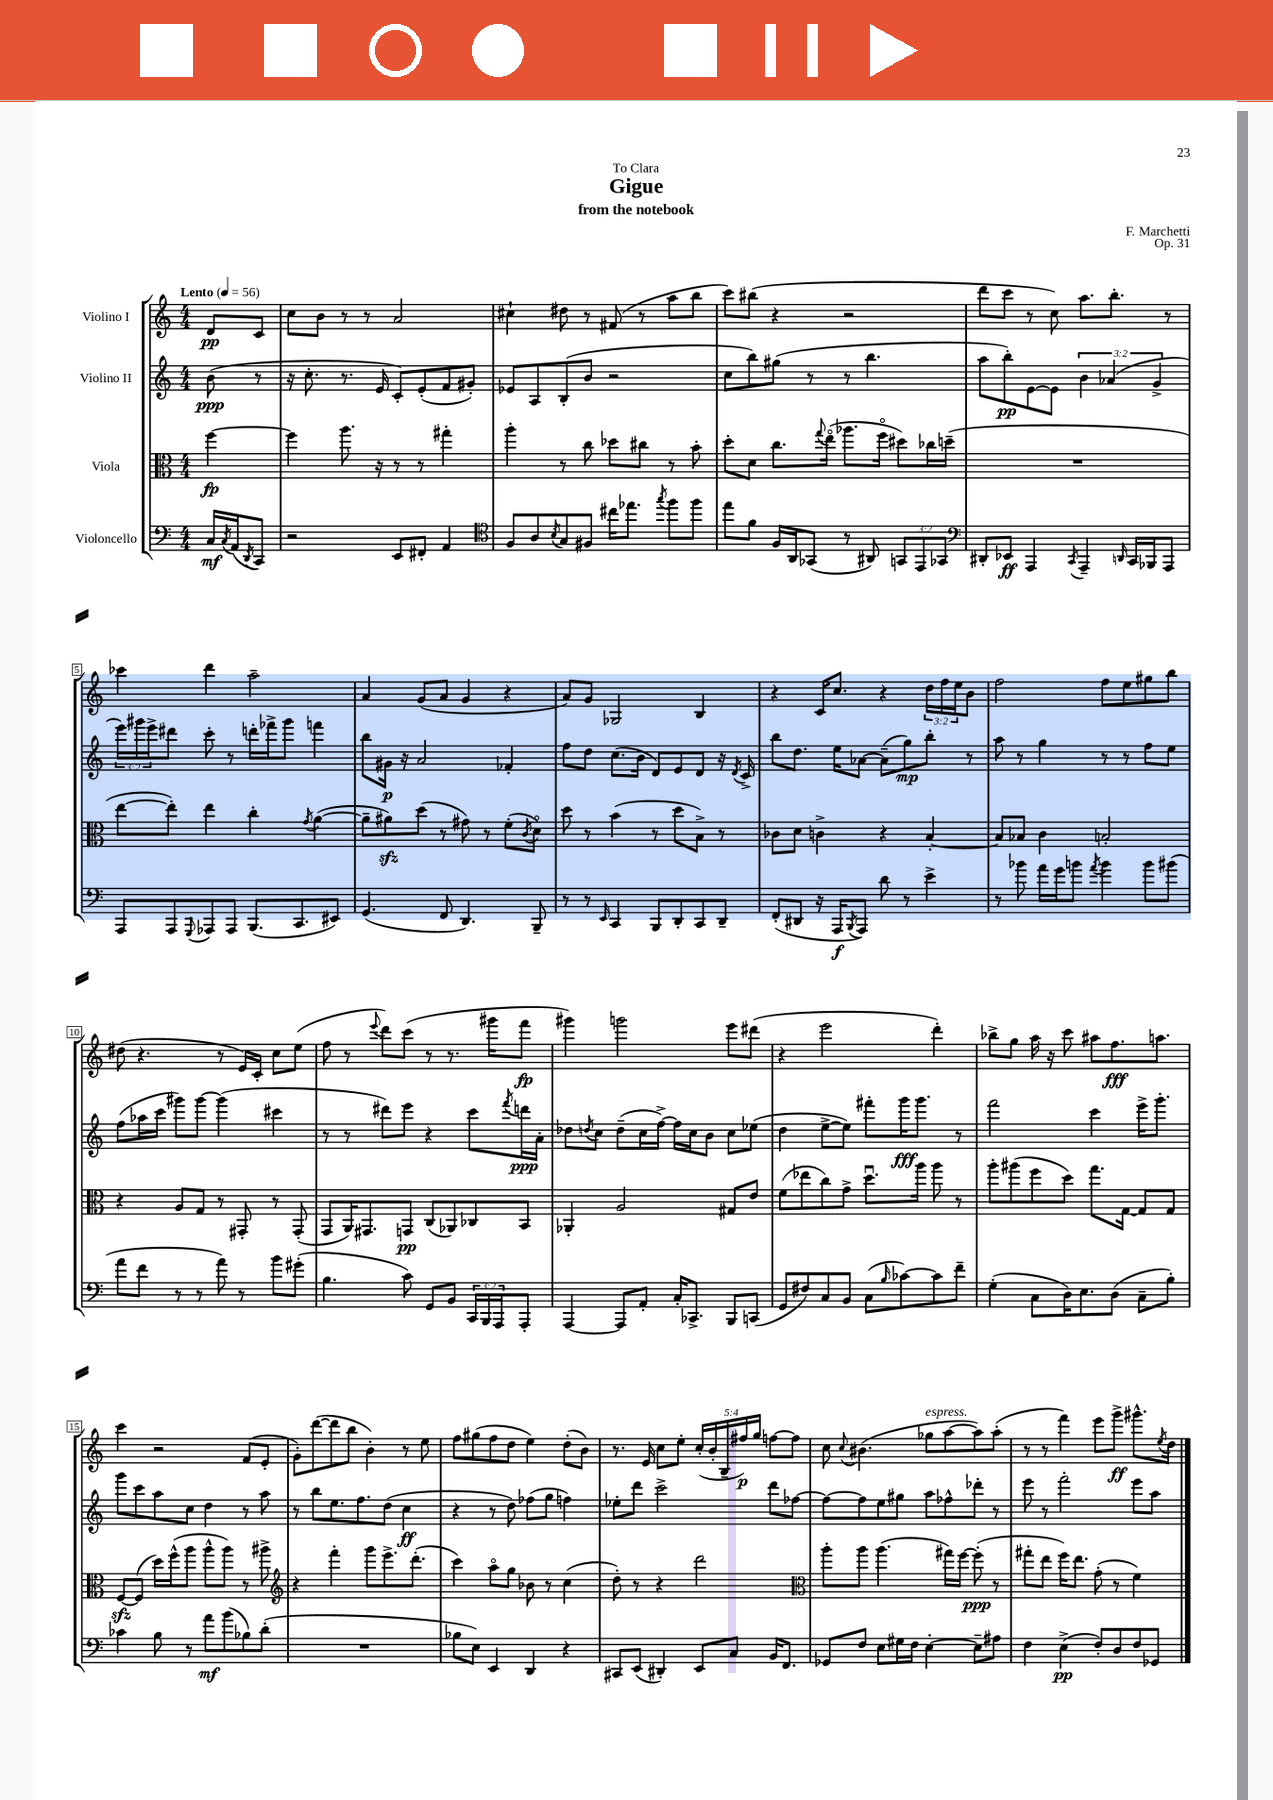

**kern	**dynam	**kern	**dynam	**kern	**dynam	**kern	**dynam
*part4	*part4	*part3	*part3	*part2	*part2	*part1	*part1
*staff4	*staff4	*staff3	*staff3	*staff2	*staff2	*staff1	*staff1
*I"Violoncello	*	*I"Viola	*	*I"Violino II	*	*I"Violino I	*
*clefF4	*	*clefC3	*	*clefG2	*	*clefG2	*
*k[]	*	*k[]	*	*k[]	*	*k[]	*
*M4/4	*	*M4/4	*	*M4/4	*	*M4/4	*
*MM56	*	*MM56	*	*MM56	*	*MM56	*
=	=	=	=	=	=	=	=
!	!	!	!	!	!	!LO:TX:a:B:t=Lento	!
16C/LL	mf	[4ff\	fp	(8b\	ppp	8d/L	pp
8qC/	.	.	.	.	.	.	.
(16AA/J	.	.	.	.	.	.	.
8qDD/	.	.	.	.	.	.	.
8CC/J)	.	.	.	8r	.	8c/J	.
=1	=1	=1	=1	=1	=1	=1	=1
2r	.	4ff\]	.	16r	.	8cc\L	.
.	.	.	.	8.cc'\	.	.	.
.	.	.	.	.	.	8b\J	.
.	.	8.aa\	.	8.r	.	8r	.
.	.	.	.	.	.	8r	.
.	.	16r	.	16e/	.	.	.
8EE/L	.	8r	.	8c'/L)	.	2a/	.
8FF#X'/J	.	8r	.	(8e'/	.	.	.
4AA/	.	4gg#X'\	.	8f/	.	.	.
.	.	.	.	8g#X'/J)	.	.	.
=2	=2	=2	=2	=2	=2	=2	=2
*clefC4	*	*	*	*	*	*	*
8F/L	.	4aa'\	.	8e-X/L	.	4cc#X`\	.
8A/	.	.	.	8A/	.	.	.
8qB/	.	.	.	.	.	.	.
8G/	.	8r	.	(8B'/	.	8dd#X\	.
8F#X/J	.	8cc\	.	8b/J	.	8r	.
16cc#X\KL	.	8dd-X\L	.	2r	.	(8f#X/	.
8.ee-X\J	.	.	.	.	.	.	.
.	.	8cc#X\J	.	.	.	8r	.
8qgg/	.	.	.	.	.	.	.
8ff\L	.	8r	.	.	.	8aa\L	.
8ff\J	.	8b'\	.	.	.	8bb\J	.
=3	=3	=3	=3	=3	=3	=3	=3
8ee\L	.	8dd'\L	.	8cc\L	.	8ccc\L)	.
8f\J	.	8d\J	.	8bb\)	.	(8bb#X\J	.
16F/LL	.	8.cc\L	.	(8gg#X\J	.	4r	.
16AA/J	.	.	.	.	.	.	.
(8GG-X/J	.	.	.	8r	.	.	.
.	.	8qqgg/	.	.	.	.	.
.	.	(16ee\Jk	.	.	.	.	.
8r	.	8.aa-X\L	.	8r	.	2r	.
8AA#X/)	.	.	.	4.bb\	.	.	.
.	.	16ff\Jk	.	.	.	.	.
12GGn/L	.	8dd#X\L)	.	.	.	.	.
12EE/	.	.	.	.	.	.	.
.	.	16cc-X\L	.	.	.	.	.
12GG-X/J	.	.	.	.	.	.	.
.	.	(16ddn~\JJ	.	.	.	.	.
=4	=4	=4	=4	=4	=4	=4	=4
*clefF4	*	*	*	*	*	*	*
8DD#X'/L	.	1r	.	8aa\L	.	8ddd\L	.
8EE-X/J	ff	.	.	8bb'\)	pp	8ccc\J	.
4AAA/	.	.	.	[8e\	.	8r	.
.	.	.	.	8e\J]	.	8cc\)	.
8qCC/	.	.	.	.	.	.	.
4AAA~/	.	.	.	6b\	.	8.aa\L	.
.	.	.	.	(6a-X/	.	.	.
.	.	.	.	.	.	8.bb'\J	.
16qqDDn/	.	.	.	.	.	.	.
16CC/LL	.	.	.	.	.	.	.
16BBB-X/J	.	.	.	.	.	.	.
.	.	.	.	6g^/	.	.	.
8AAA/J	.	.	.	.	.	8r	.
!!LO:LB:g=z
=5	=5	=5	=5	=5	=5	=5	=5
8AAA/L	.	[8ee\L	.	24eee\LL)	.	4ccc-X\	.
.	.	.	.	24ggg#X\	.	.	.
.	.	.	.	24eee^\J	.	.	.
8AAA/	.	8ee'\J])	.	8ddd#X\J	.	.	.
8qqGGG/	.	.	.	.	.	.	.
8AAA-X/	.	4ee\	.	8ccc'\	.	4ddd\	.
8AAA-/J	.	.	.	8r	.	.	.
(8.BBB/L	.	4cc'\	.	16dddn'\LL	.	2aa~\	.
.	.	.	.	16fff-X^\J	.	.	.
.	.	.	.	8ggg#\J	.	.	.
8.CC/	.	.	.	.	.	.	.
.	.	8qg/	.	.	.	.	.
.	.	([4a\	.	4fffn\	.	.	.
8EE#X/J)	.	.	.	.	.	.	.
=6	=6	=6	=6	=6	=6	=6	=6
(4.GG/	.	8a~\L]	.	8bb\L	.	4a/	.
.	.	8a#Xzz\)	.	16g#X\Jk	p	.	.
.	.	.	.	16r	.	.	.
.	.	(8dd\J	.	2a/	.	(8g/L	.
8FF/	.	8r	.	.	.	8a/J	.
4.DD/)	.	8g#X\)	.	.	.	4g/	.
.	.	8r	.	.	.	.	.
.	.	(8f'\L	.	4f-X'/	.	4r	.
.	.	8qc/	.	.	.	.	.
8BBB~/	.	8d\J)	.	.	.	.	.
=7	=7	=7	=7	=7	=7	=7	=7
8r	.	8dd\	.	8ff\L	.	8a/L)	.
8r	.	8r	.	8dd\J	.	8g/J	.
16qqEE/	.	.	.	.	.	.	.
4CC/	.	(4b\	.	(8.cc\L	.	2G-X/	.
.	.	.	.	16b\Jk	.	.	.
8BBB/L	.	8r	.	8d/L)	.	.	.
8DD'/	.	8dd\L	.	8e/	.	.	.
8CC/	.	8B^\J)	.	8d/J	.	4B/	.
8DD~/J	.	8r	.	16r	.	.	.
.	.	.	.	8qd/	.	.	.
.	.	.	.	16c^/	.	.	.
=8	=8	=8	=8	=8	=8	=8	=8
(8FF'/L	.	8c-X\L	.	8bb\L	.	4r	.
8DD#X/J	.	8d\J	.	8.dd\J	.	.	.
16r	.	4cn^\	.	.	.	16c/KL	.
16AAA/KL	f	.	.	16ee\KL	.	8.cc/J	.
8qBBB/	.	.	.	.	.	.	.
8AAA/J)	.	.	.	[8a-X\J	.	.	.
8d\	.	4r	.	(8a-~\L]	.	4r	.
8r	.	.	.	8gg\)	mp	.	.
4e^\	.	[4B'/	.	8bb'\J	.	24dd\LL	.
.	.	.	.	.	.	24ff\	.
.	.	.	.	.	.	24ee\J	.
.	.	.	.	8r	.	8b\J	.
=9	=9	=9	=9	=9	=9	=9	=9
8r	.	8B/L]	.	8aa\	.	2ff\	.
8b-X\	.	8B-X/J	.	8r	.	.	.
16a\LL	.	4c\	.	4gg\	.	.	.
16g\J	.	.	.	.	.	.	.
8bn\J	.	.	.	.	.	.	.
8qa/	.	.	.	.	.	.	.
4b\	.	2Bn'/	.	8r	.	8ff\L	.
.	.	.	.	8r	.	8ee\	.
8b\L	.	.	.	8ff\L	.	8gg#X\	.
(8b#X\J	.	.	.	8ee\J	.	8bb\J	.
!!LO:LB:g=z
=10	=10	=10	=10	=10	=10	=10	=10
8a\L	.	4r	.	(8ff\L	.	(8dd#X\	.
8f\J	.	.	.	16aa-X\L	.	4.r	.
.	.	.	.	16ccc\JJ	.	.	.
8r	.	8A/L	.	8ggg#X\L)	.	.	.
8r	.	8G/J	.	[8ggg#\J	.	.	.
8a\)	.	8r	.	(4ggg#\]	.	8r	.
8r	.	8GG#X'/	.	.	.	16e/LL)	.
.	.	.	.	.	.	16c'/JJ	.
8b\L	.	8r	.	4ccc#X\	.	8cc\L	.
(8g#X'\J	.	(8GG#'/	.	.	.	(8ee\J	.
=11	=11	=11	=11	=11	=11	=11	=11
4.B\	.	8GG/L	.	8r	.	8ff\	.
.	.	16AA/K)	.	8r	.	8r	.
.	.	8.GG#X/	.	.	.	.	.
.	.	.	.	.	.	8qqeee/	.
.	.	.	.	8ddd#X\L)	.	8ddd\L)	.
8c\)	.	8GGn/J	pp	8eee\J	.	(8ccc\J	.
8GG/L	.	(8C/L	.	4r	.	8r	.
8BB/J	.	8AA-X/)	.	.	.	8.r	.
24CC/LL	.	8C-X/	.	8ccc\L	.	.	.
24BBB/	.	.	.	.	.	.	.
.	.	.	.	.	.	16ggg#X\KL	.
24AAA/J	.	.	.	.	.	.	.
.	.	.	.	8qfff/	.	.	.
8AAA'/J	.	8BB/J	.	16dddn\L	ppp	8fff\J	fp
.	.	.	.	16a'\JJ	.	.	.
=12	=12	=12	=12	=12	=12	=12	=12
[4AAA/	.	4AA-X'/	.	8dd-X\L	.	4ggg#X\)	.
.	.	.	.	8qddn/	.	.	.
.	.	.	.	8cc\J	.	.	.
8AAA/L]	.	2A/	.	(8dd~\L	.	2gggn\	.
8AA'/J	.	.	.	16cc\L	.	.	.
.	.	.	.	[16ff^\JJ)	.	.	.
16C'/KL	.	.	.	16ff\LL]	.	.	.
8.CC-X^/J	.	.	.	16cc\J	.	.	.
.	.	.	.	8b\J	.	.	.
8BBB/L	.	8G#X/L	.	8cc\L	.	8eee\L	.
(8CCn/J	.	8e/J	.	(8ee-X\J	.	(8ddd#X\J	.
=13	=13	=13	=13	=13	=13	=13	=13
8GG/L	.	(8f\L	.	4dd\	.	4r	.
8F#X/)	.	8ee-X\	.	.	.	.	.
8C/	.	8cc\)	.	[8ee^\L	.	2eee\	.
8BB/J	.	8g^\J	.	8ee\J])	.	.	.
(8C\L	.	8.ddu\L	.	8fff#X'\L	.	.	.
16qqB/	.	.	.	.	.	.	.
[8c-X\)	.	.	.	16ggg\K	fff	.	.
.	.	16aa\Jk	.	8.ggg\J	.	.	.
8c-\]	.	8aa\	.	.	.	4ddd'\)	.
8f~\J	.	8r	.	8r	.	.	.
=14	=14	=14	=14	=14	=14	=14	=14
(4G'\	.	8aa'\L	.	2fff\	.	8bb-X^\L	.
.	.	(8aa#X\	.	.	.	8gg\J	.
8C\L	.	8ff\	.	.	.	16aa\	.
.	.	.	.	.	.	16r	.
16D\K)	.	8dd\J)	.	.	.	8ccc\	.
8.E\	.	.	.	.	.	.	.
.	.	8.gg\L	.	4ccc\	.	8aa#X\L	.
(8D\J	.	.	.	.	.	8.ff\	fff
.	.	[16G\Jk	.	.	.	.	.
8C~\L	.	8G/L]	.	16eee^\KL	.	.	.
.	.	.	.	8.ggg'\J	.	8.aan\J	.
8B'\J)	.	8G/J	.	.	.	.	.
!!LO:LB:g=z
=15	=15	=15	=15	=15	=15	=15	=15
4c-X\	.	[8Fzz/L	.	8ggg\L	.	4ccc\	.
.	.	(8F/J]	.	8ccc\	.	.	.
8B\	.	16dd\LL)	.	8aa\	.	2r	.
.	.	(16ff^^\J	.	.	.	.	.
8r	.	8aa\J	.	8cc\J	.	.	.
8a\L	mf	8aa^^\L	.	4dd\	.	.	.
(8b\	.	8aa\J)	.	.	.	.	.
8B-X\)	.	8r	.	8r	.	(8f/L	.
(8d'\J	.	8aa#X^\	.	8aa\	.	8e'/J	.
=16	=16	=16	=16	=16	=16	=16	=16
*	*	*clefG2	*	*	*	*	*
1r	.	4r	.	8r	.	8g'\L)	.
.	.	.	.	8bb\L	.	([8ddd\	.
.	.	4fff'\	.	8.ee\	.	8ddd\]	.
.	.	.	.	.	.	8bb\J	.
.	.	.	.	8.ff\	.	.	.
.	.	8ggg\L	.	.	.	4b'\)	.
.	.	8.eee^\	.	(8dd\J	.	.	.
.	.	.	.	4cc\	ff	8r	.
.	.	(8.ddd'\J	.	.	.	.	.
.	.	.	.	.	.	8ee\	.
=17	=17	=17	=17	=17	=17	=17	=17
8B-X\L	.	4ccc\)	.	4r	.	8ff\L	.
8E\J)	.	.	.	.	.	(8gg#X\	.
4EE/	.	8aa\L	.	8r	.	8ff\	.
.	.	8gg\J	.	8dd\)	.	8dd\J	.
4DD/	.	8b-X\	.	(8ff-X\L	.	4ee\)	.
.	.	8r	.	8gg\J	.	.	.
4r	.	(4cc\	.	4ffn\)	.	(8dd'\L	.
.	.	.	.	.	.	8b\J)	.
=18	=18	=18	=18	=18	=18	=18	=18
8CC#X/L	.	8dd'\)	.	8ee-X'\L	.	8.r	.
(8EE/J	.	8r	.	8ddd\J	.	.	.
.	.	.	.	.	.	16e/	.
4DD#X'/)	.	4r	.	2ccc^\	.	8cc\L	.
.	.	.	.	.	.	8ee'\J	.
8EE/L	.	2ddd\	.	.	.	(20cc'/LL	.
.	.	.	.	.	.	20b'/	.
.	.	.	.	.	.	20B~/	.
8C/J	.	.	.	.	.	.	.
.	.	.	.	.	.	20ff#X/)	p
.	.	.	.	.	.	20gg/JJ	.
16BB/KL	.	.	.	8ddd\L	.	[8ffn\L	.
8.FF/J	.	.	.	.	.	.	.
.	.	.	.	[8ff-X\J	.	8ff\J]	.
=19	=19	=19	=19	=19	=19	=19	=19
*	*	*clefC3	*	*	*	*	*
8GG-X/L	.	8aa'\L	.	8ff-\L_	.	8cc\	.
.	.	.	.	.	.	8qqcc/	.
8F/J	.	8aa\J	.	8ff-\]	.	(4.b#X\	.
8E\L	.	(4.aa\	.	8ee\	.	.	.
16G#X\L	.	.	.	8gg#X\J	.	.	.
16F\JJ	.	.	.	.	.	.	.
!	!	!	!	!	!	!LO:TX:a:i:t=espress.	!
[4E'\	.	.	.	8aa\L	.	8gg-X\L	.
.	.	16gg#X\LL)	.	8ff-X^^\	.	[8aa\	.
.	.	[16ff\JJ	.	.	.	.	.
8E~\L]	.	(8ff'\]	ppp	8ddd-X'\J	.	8aa\])	.
8A#X\J	.	8r	.	8r	.	(8aa'\J	.
=20	=20	=20	=20	=20	=20	=20	=20
4F\	.	8gg#X'\L	.	8eee\	.	8r	.
.	.	8ee\J	.	8r	.	8r	.
(4E^\	pp	16ff\KL)	.	2fff'\	.	4fff\)	.
.	.	8.ee\J	.	.	.	.	.
8F'/L)	.	(8g'\	.	.	.	8eee\L	.
8D/	.	8r	.	.	.	8ggg^\J	ff
8F/	.	4f\)	.	8eee\L	.	8.ggg#X^^\L	.
8GG-X/J	.	.	.	8aa\J	.	.	.
.	.	.	.	.	.	8qee/	.
.	.	.	.	.	.	16dd\Jk	.
==	==	==	==	==	==	==	==
*-	*-	*-	*-	*-	*-	*-	*-
